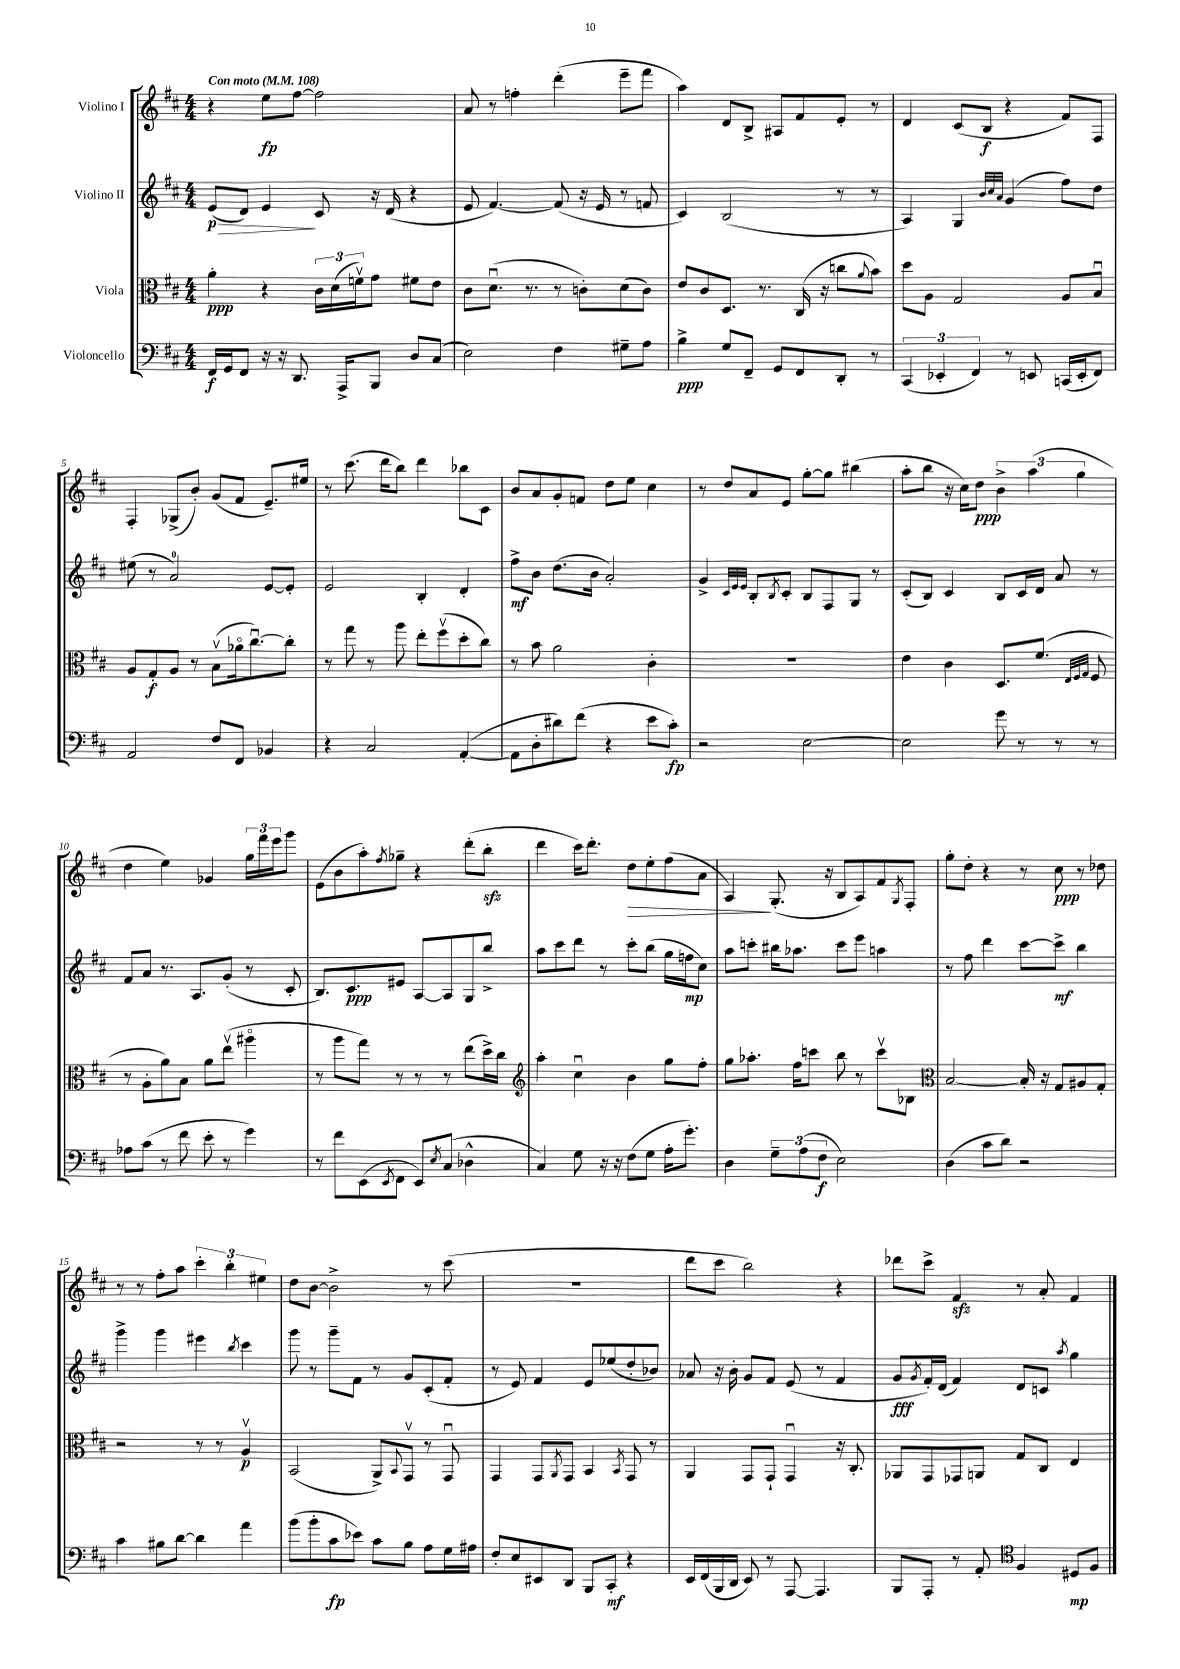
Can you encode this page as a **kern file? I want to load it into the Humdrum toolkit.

**kern	**kern	**kern	**kern
*staff4	*staff3	*staff2	*staff1
*clefF4	*clefC3	*clefG2	*clefG2
*k[f#c#]	*k[f#c#]	*k[f#c#]	*k[f#c#]
*M4/4	*M4/4	*M4/4	*M4/4
*MM108	*MM108	*MM108	*MM108
16FF#/LL	4a'\	(8e/L	4r
16GG/J	.	.	.
8FF#/J	.	8d/J)	.
16r	4r	4e/	8ee\L
16r	.	.	.
8.DD/	.	.	[8ff#\J
.	24c#\LL	8c#/	2ff#\]
.	(24d\	.	.
16AAA^/LK	.	.	.
.	24fv\J)	.	.
8BBB/J	8g\J	16r	.
.	.	(16d/	.
8D/L	8f#\L	4r	.
(8C#/J	8e\J	.	.
=	=	=	=
2E\)	8c#\L	8e/	8a/
.	(8.du\J	[4.f#/)	8r
.	.	.	4ff'\
.	8.r	.	.
4F#\	8r	(8f#/]	(4ddd'\
.	8c'\L)	16r	.
.	.	16e/	.
8G#~\L	(8d\	8r	8eee~\L
8A\J	8c\J)	8f/	8fff#\J
=	=	=	=
4B^\	8e/L	4c#/)	4aa\)
.	8c#/	.	.
8G/L	8.D/J	(2B/	8d/L
8FF#~/J	.	.	8B^/J
.	8.r	.	.
8GG/L	.	.	8A#/L
8FF#/	(16C#/	.	8f#/
.	16r	.	.
8DD'/J	8cc\L	8r	8e'/J
.	8qqa/	.	.
8r	8b\J)	8r	8r
=	=	=	=
(6CC#/	8dd\L	4A/)	4d/
.	8A\J	.	.
6EE-'/	.	.	.
.	2G/	4G/	(8c#/L
6FF#/)	.	.	.
.	.	.	8B/J
.	.	32qqb/LLL	.
.	.	32qqcc#/	.
.	.	32qqa/JJJ	.
8r	.	(4g/	4r
8EE/	.	.	.
(16CC/LL	8A/L	8ff#\L)	8f#/L)
16EE'/J	.	.	.
8FF#/J)	8Bu/J	8dd\J	8F#/J
=	=	=	=
2AA/	8A/L	(8ee#\	4F#'/
.	8G'/	8r	.
.	8A/J	2a/)	(8G-^/L
.	8r	.	8b'/J)
8F#/L	(8Bv\L	.	(8g/L
8FF#/J	16a-o\k	.	8f#/J
.	[8.cc#u\)	.	.
4BB-/	.	[8e/L	8.e~/L)
.	8cc#'\]J	8e'/]J	.
.	.	.	16ee#/Jk
=	=	=	=
4r	8r	2e/	8r
.	8gg\	.	(8.ccc#\
2C#/	8r	.	.
.	.	.	16ddd\LK
.	8aa\	.	8bb\J)
.	8ee'\L	4B'/	4ddd\
.	(8ff#v\	.	.
([4AA'/	8dd'\	4d'/	8bb-\L
.	8cc#\J)	.	8c#\J
=	=	=	=
8AA\]L	8r	8ff#^\L	8b/L
8D'\	8b\	8b\J	8a/
8d#\)	2a\	(8.dd\L	8g'/
(8f#\J	.	.	8f/J
.	.	16b\Jk	.
4r	.	2a'/)	8dd\L
.	.	.	8ee\J
8e\L	4c#'\	.	4cc#\
8c#'\J)	.	.	.
=	=	=	=
2r	1r	4g^/	8r
.	.	.	8dd/L
.	.	32qqc#/LLL	.
.	.	32qqe/	.
.	.	32qqe/JJJ	.
.	.	8B'/L	8a/
.	.	8qB/	.
.	.	8c#'/J	8e/J
[2E\	.	8B/L	[8gg'\L
.	.	8F#/	8gg\]J
.	.	8G/J	(4bb#\
.	.	8r	.
=	=	=	=
2E\]	4e\	(8c#'/L	8aa'\L
.	.	8B/J)	8bb\J
.	4c#\	4c#/	16r
.	.	.	16cc#\LK)
.	.	.	8dd\J
8g\	8.D/L	8B/L	6b^\
8r	.	16c#/L	.
.	.	.	(6aa\
.	(8.f#/J	16d/JJ	.
8r	.	8a/	.
.	.	.	6gg\
.	32qqE/LLL	.	.
.	32qqF#/	.	.
.	32qqG/JJJ	.	.
8r	8F#/	8r	.
=	=	=	=
8A-\L	8r	8f#/L	4dd\
(8c#\J	8A'\L	8a/J	.
8r	8a\)	8.r	4ee\)
8f#\	8B\J	.	.
.	.	8.A/L	.
8e'\	8a\L	.	4g-/
8r	(8eev\J	(8g'/J	.
4g\)	4aa#o\	8r	24gg\LL
.	.	.	24fff#\
.	.	.	24eee\J
.	.	8c#'/	8ggg\J
=	=	=	=
8r	8r	8.B/L)	(8e\L
8f#\L	8aa\L	.	8b\
.	.	8.c#/	.
(8EE\	8gg\J)	.	8aa'\)
8qEE/	.	.	8qff#/
8FF#\J	8r	8e#/J	8gg-~\J
8EE/L)	8r	[8A/L	4r
8qE/	.	.	.
(8C#/J	8r	8A/]	.
4D-^^\	(8ee\L	8G/	(8ddd'\L
.	16dd^\L)	8bb^/J	8bb'\J
.	16cc#\JJ	.	.
=	=	=	=
*	*clefG2	*	*
4C#/)	4aa'\	8aa\L	4ddd\
.	.	8ccc#\	.
8G\	4cc#u\	8ddd\J	16ccc#\LK)
.	.	.	8.ddd'\J
16r	.	8r	.
16r	.	.	.
(8F#\L	4b\	8ccc#'\L	8dd\L
8G\J	.	(8bb\J	8ee'\
16A'\LK	8gg\L	16gg\LL	(8ff#\
8.g'\J)	.	16ff\J	.
.	8ff#'\J	8cc#\J)	8a\J
=	=	=	=
4D\	8gg\L	8aa\L	4A/)
.	8.aa-'\J	8ccc'\J	.
12G~\L	.	16bb#\LK	(8.G'/
.	16ff#\LK	8.aa-\J	.
(12A\	.	.	.
.	8ccc\J	.	.
12F#\J	.	.	.
.	.	.	16r
2E\)	8bb\	8ccc\L	8B/L
.	8r	8eee\J	8A/)
.	8cccv\L	4aa\	8f#/
.	.	.	8qG/
.	8B-\J	.	8F#'/J
=	=	=	=
*	*clefC3	*	*
(4D\	[2B/	8r	8gg'\L
.	.	8ff#\	8dd'\J
8c#\L	.	4ddd\	4r
8d\J)	.	.	.
2r	16B'/]	[8ccc#\L	8r
.	16r	.	.
.	8G/L	8ccc#^\]J	8cc#\
.	8A#/	4bb\	8r
.	8G'/J	.	8dd-\
=	=	=	=
4c#\	2r	4ggg^\	8r
.	.	.	8r
8B#\L	.	4ggg\	8ff#'\L
[8d\J	.	.	8aa\J
4d\]	8r	4eee#\	6ccc#'\
.	8r	.	.
.	.	.	6bb'\
.	.	8qbb/	.
4a\	4Av/	4ccc#\	.
.	.	.	6ee#\
=	=	=	=
(8b\L	(2BB/	8ggg\	8dd\L
8b'\	.	8r	[8b\J
8c#\	.	8ggg~\L	2b^\]
8e-\J)	.	8f#\J	.
8c#\L	8AA^/L)	8r	.
.	8qqBB/	.	.
8B\J	8GGv/J	8g/L	.
8A\L	8r	(8c#'/	8r
16G\L	8GGu/	8f#'/J	(8ccc#\
16A#\JJ	.	.	.
=	=	=	=
8F#'/L	4GG/	8r	1r
8E/	.	8e/)	.
8EE#/	8GG/L	4f#/	.
.	8qAA/	.	.
8DD/J	8GG/J	.	.
8BBB/L	4BB/	8e/L	.
8CC#'/J	.	(8ee-/	.
.	8qBB/	.	.
4r	8GG/	8dd'/	.
.	8r	8b-/J)	.
=	=	=	=
16EE/LL	4AA/	8a-/	8ddd\L
(16FF#/	.	.	.
16BBB/	.	16r	8ccc#\J
16DD/JJ	.	16b'\	.
8EE/)	8GG/L	8g/L	2bb\)
8r	8GG`/J	8f#/J	.
[8AAA/	4GGu/	(8e/	.
4.AAA/]	.	8r	.
.	16r	4f#/	4r
.	8.C#'/	.	.
=	=	=	=
8BBB/L	8AA-/L	8g/L	8ddd-\L
.	.	8qg/	.
8AAA'/J	8GG/	16f#'/L)	8ccc#^\J
.	.	(16d/JJ	.
8r	8GG-/	4f#/)	4f#/
8AA'/	8AA/J	.	.
*clefC4	*	*	*
4F#/	8G/L	8d/L	8r
.	8C#/J	8c/J	8a'/
.	.	8qaa/	.
8D#/L	4E/	4gg\	4f#/
8F#/J	.	.	.
==	==	==	==
*-	*-	*-	*-
